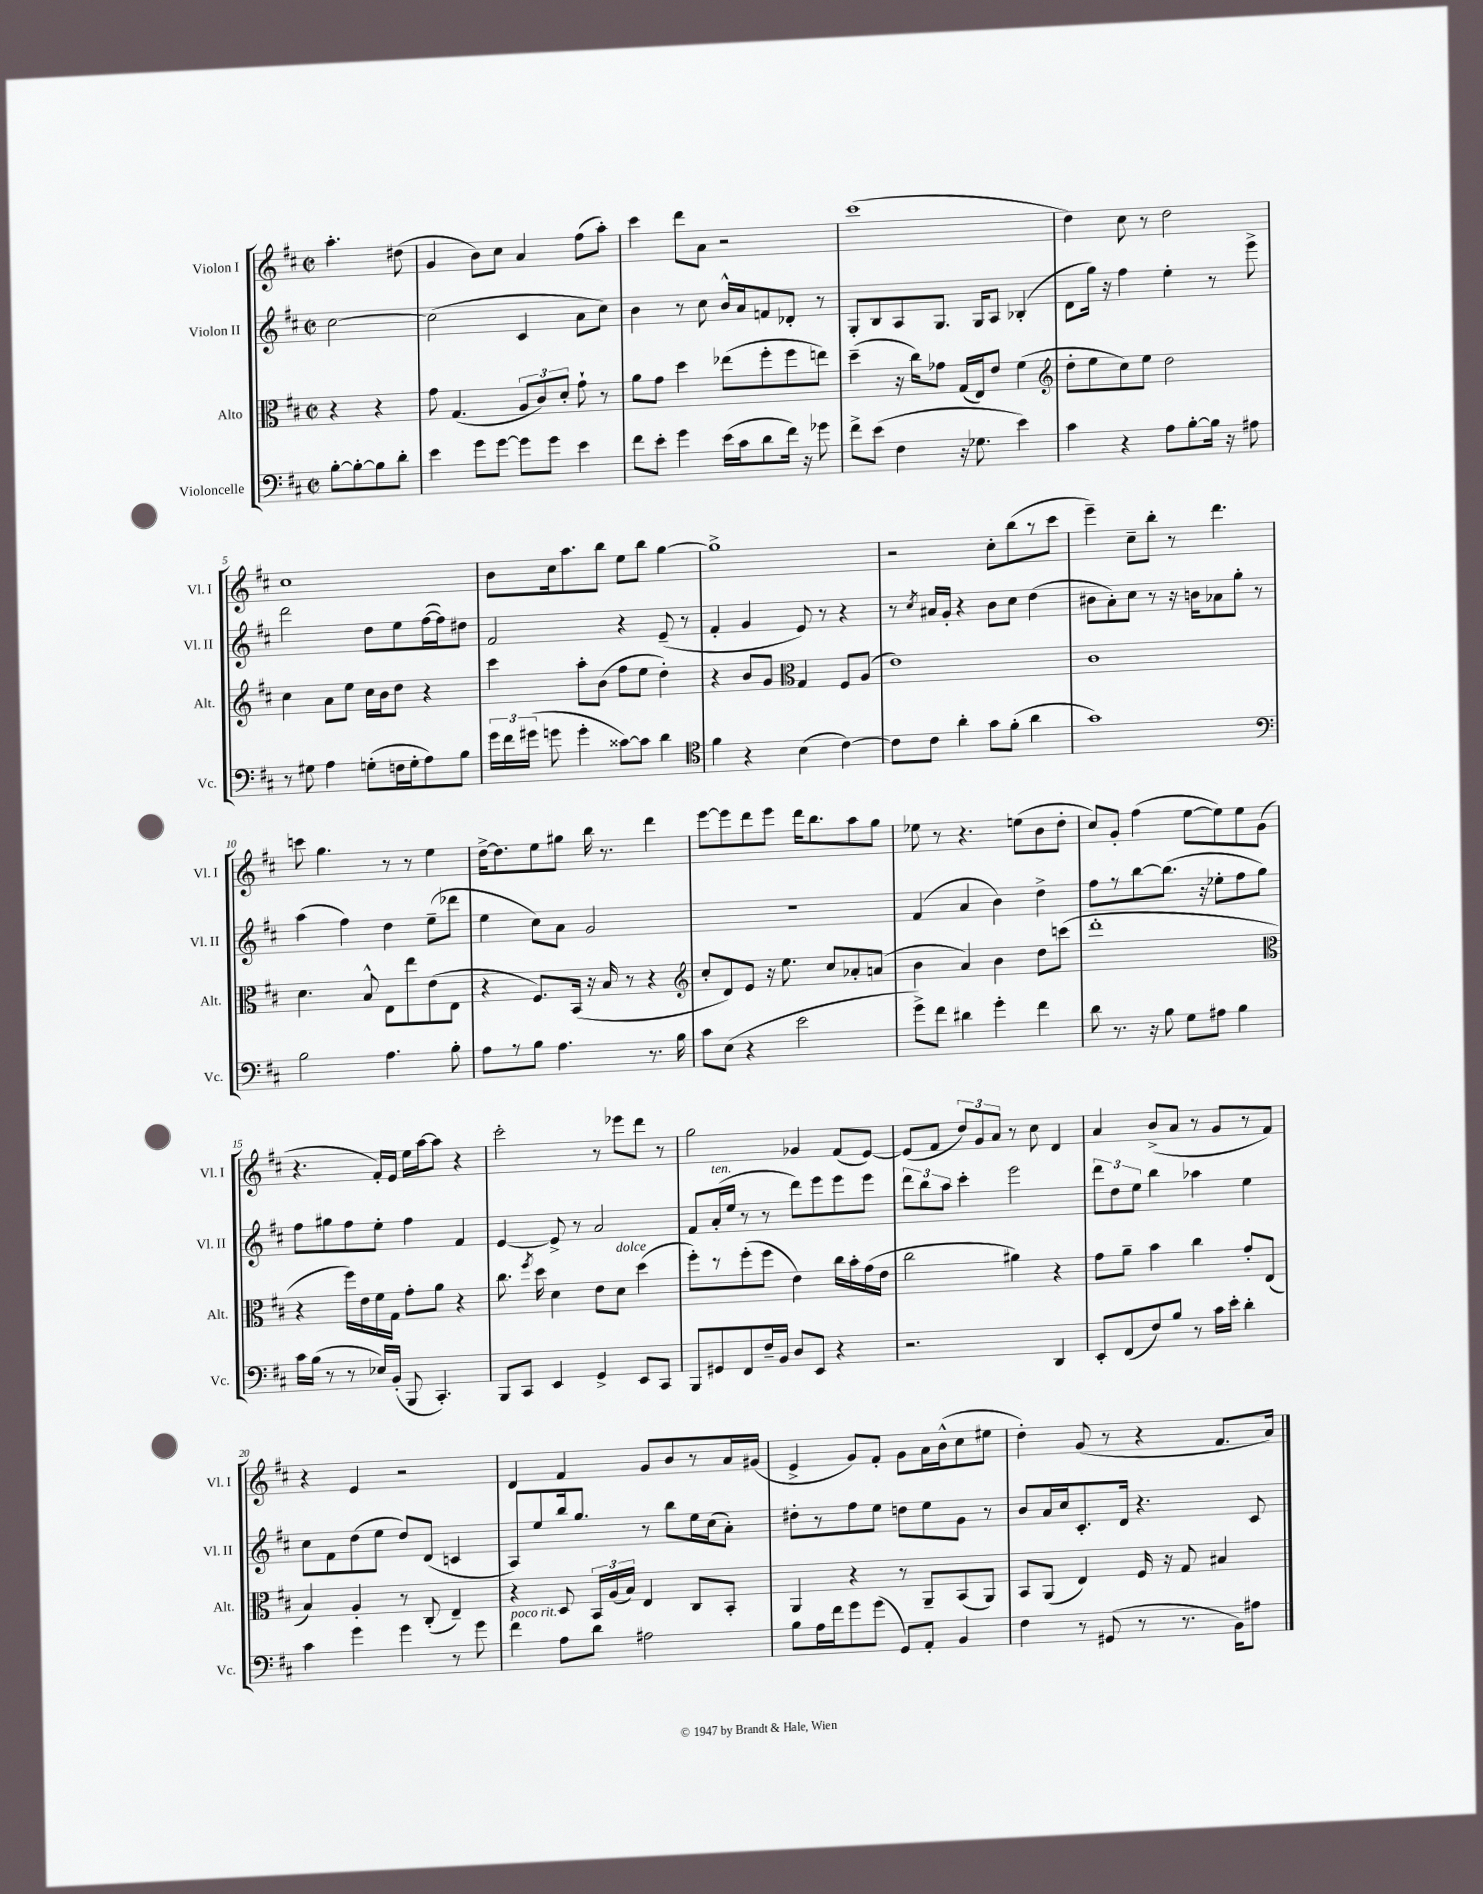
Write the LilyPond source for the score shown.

<<
\new StaffGroup <<
\new Staff = "s0" \with { instrumentName = "Violon I" shortInstrumentName = "Vl. I" } {
    \clef treble \key d \major \defaultTimeSignature \time 2/2 \partial 2
    \autoBeamOff a''4.-. dis''8( |
    g'4 b'8[) cis''8] a'4 fis''8[( a''8]-.) |
    cis'''4 d'''8[ a'8] r2 |
    cis'''1( |
    d''4) cis''8 r8 d''2 |
    cis''1 |
    b'8[ cis''16 a''8. b''8] e''8[ b''8] g''4~ |
    g''1-> |
    r2 cis''8[-. b''8( r8 cis'''8] |
    e'''4--) cis''8[-- b''8]-. r8 d'''4. |
    c'''8 g''4. r8 r8 e''4 |
    d''16[~-> d''8. e''8 gis''8] b''16 r8. d'''4 |
    e'''8[~ e'''8 d'''8 e'''8] d'''16[ b''8. a''8 g''8] |
    ees''8 r8 r4. e''8[( b'8 d''8]-. |
    cis''8[) g'8]-. fis''4( e''8[~ e''8) e''8 g'8]( |
    r4. fis'16[-.) e'16] e''16[ a''16~ a''8] r4 |
    cis'''2-. r8 ees'''8[ d'''8] r8 |
    g''2 ges'4 fis'8[( e'8]~) |
    e'8[( fis'8] \tuplet 3/2 { d''8[) g'8 a'8] } r8 cis''8 d'4 |
    a'4 b'8[->( a'8] r8 g'8[ r8 fis'8]) |
    r4 e'4 r2 |
    d'4 fis'4 g'8[ b'8 r8 a'16 gis'16]( |
    e'4-> g'8[) fis'8]-. g'8[ a'16 b'16-^( cis''8 eis''8] |
    d''4-.) g'8( r8 r4 fis'8.[ a'16]) \bar "|." |
}
\new Staff = "s1" \with { instrumentName = "Violon II" shortInstrumentName = "Vl. II" } {
    \clef treble \key d \major \defaultTimeSignature \time 2/2 \partial 2
    \autoBeamOff cis''2~ |
    cis''2( cis'4 a'8[ cis''8]) |
    b'4 r8 cis''8 b'16[-^ a'16 f'8 des'8]-. r8 |
    g8[-. b8 a8 g8.] g16[ a8] bes4-.( |
    d'8[ g''16]) r16 fis''4 e''4-. r8 e'''8-> |
    d'''2 d''8[ e''8 fis''16~( fis''16) dis''8] |
    fis'2 r4 e'8--( r8 |
    fis'4-. g'4 e'8) r8 r4 |
    r8 \acciaccatura { cis''8 } ais'16[ g'16]-. r4 b'8[ cis''8] d''4( |
    bis'8[ a'8-.) cis''8] r8 r16 b'16[ aes'8 g''8]-. r8 |
    a''4( fis''4) d''4 e''8[--( des'''8] |
    e''4 cis''8[) a'8] g'2 |
    r1 |
    fis'4( a'4 b'4) d''4-> |
    fis''8[ r8 b''8~ b''8.]( r16 ees''8[-. fis''8 g''8]) |
    fis''8[ gis''8 fis''8 e''8]-. fis''4 fis'4 |
    e'4~ e'8-> r8 a'2 |
    fis'8[ a'16-.^\markup { \italic "ten." }( e''16] r8 r8 d'''8[) e'''8 e'''8 e'''8] |
    \tuplet 3/2 { d'''8[ b''8 a''8] } cis'''4-. e'''2 |
    \tuplet 3/2 { d'''8[ d''8 e''8] } b''4 aes''4 e''4 |
    cis''8[ fis'8 d''8( e''8] d''8[) d'8]( c'4 |
    a8[) e''8 b''16 g''8.] r8 b''8[ e''16 cis''16( a'8]-.) |
    dis''8[-. r8 fis''8 e''8] d''8[ e''8 g'8] r8 |
    b'8[ a'16 cis''16 cis'8.-. d'16] r4. cis'8 \bar "|." |
}
\new Staff = "s2" \with { instrumentName = "Alto" shortInstrumentName = "Alt." } {
    \clef alto \key d \major \defaultTimeSignature \time 2/2 \partial 2
    \autoBeamOff r4 r4 |
    g'8 g4.( \tuplet 3/2 { a8[ cis'8) d'8]-. } g'8-! r8 |
    a'8[ g'8] d''4 ees''8[( fis''8-. fis''8 e''8]) |
    d''4--( r16 cis''16[) ges'8] g16[( e16) e'8] fis'4( |
    \clef treble d''8[-. e''8 cis''8) e''8] d''2 |
    cis''4 a'8[ e''8] cis''16[ b'16 d''8] r4 |
    cis'''4 a''8[-. b'8]( fis''8[ e''8] d''4-.) |
    r4 b'8[ g'8] \clef alto g4 fis8[ a8]( |
    e'1) |
    cis'1 |
    d'4. b8-^ e8[ e''8 e'8( e8] |
    r4 fis8.[) b,16]( r16 b16 r8 r4 |
    \clef treble cis''8[-. d'8) e'8] r16 e''8. cis''8[ aes'8-. a'8]( |
    b'4 a'4) b'4 d''8[ c'''8]( |
    d'''1-. |
    \clef alto r4 fis''16[) e'16 fis'16 g16] g'8[-. a'8] r4 |
    cis''8. \acciaccatura { fis''8 } d''16 d'4 e'8[ d'8]^\markup { \italic "dolce" } d''4( |
    fis''8[-.) r8 fis''8-.( fis''8] e'4) cis''16[ b'16-. g'16( e'16] |
    cis''2 ais'4) r4 |
    g'8[ a'8]-- b'4 cis''4 g'8[-. e8]( |
    b4) a4-. r8 cis8-.( e4--) |
    r4 d8 \tuplet 3/2 { b,16[ a16( b16]) } e4 cis8[ b,8]-. |
    a,4 r4 r8 a,8[-- b,8( a,8]) |
    b,8[ a,8]( e4) fis16 r16 g8 bis4 \bar "|." |
}
\new Staff = "s3" \with { instrumentName = "Violoncelle" shortInstrumentName = "Vc." } {
    \clef bass \key d \major \defaultTimeSignature \time 2/2 \partial 2
    \autoBeamOff b8[~-. b8~-. b8 d'8]-. |
    e'4 g'8[ g'8]~ g'8[ g'8] e'4 |
    fis'8[ e'8]-. g'4 e'16[( cis'16 d'8 fis'16]) r16 ges'8 |
    fis'8[-> e'8]( fis4 r16 ges8. e'4) |
    cis'4 r4 a8[ b8~-. b16] r16 ais8 |
    r8 gis8 a4 g8[-.( f16 g16-. a8) b8] |
    \tuplet 3/2 { g'16[ fis'16 gis'16]( } g'8 g'4-. cisis'8[~) cisis'8] d'4 |
    \clef tenor fis'4 r4 b4( cis'4~) |
    cis'8[ cis'8] a'4-. g'8[ fis'8]-.( a'4 |
    g'1) |
    \clef bass b2 a4. b8-. |
    a8[ r8 b8] a4. r8. b16 |
    cis'8[ e8]( r4 e'2 |
    g'8[->) fis'8] dis'4 g'4-. fis'4 |
    d'8 r8. r16 b8 g8[ ais8] b4 |
    cis'16[ b16]( r8 r8 ees16[) b,16]-.( b,,8 cis,4.-.) |
    b,,8[ cis,8] e,4 g,4-> e,8[ cis,8] |
    b,,8[ gis,8 fis,8 fis16-- b,16] d8[ e,8] r4 |
    r2. d,4 |
    e,8[-. fis,8( fis8) b8] r8 cis'16[ e'16]-. d'4-. |
    cis'4 g'4 g'4 r8 g'8 |
    fis'4^\markup { \italic "poco rit." } a8[ d'8] ais2 |
    b8[ a16 fis'16 g'8 g'8]( g,8[) a,8]-. b,4 |
    fis4 r8 gis,8( r8 r8. b,16[) ais8] \bar "|." |
}
>>
>>
